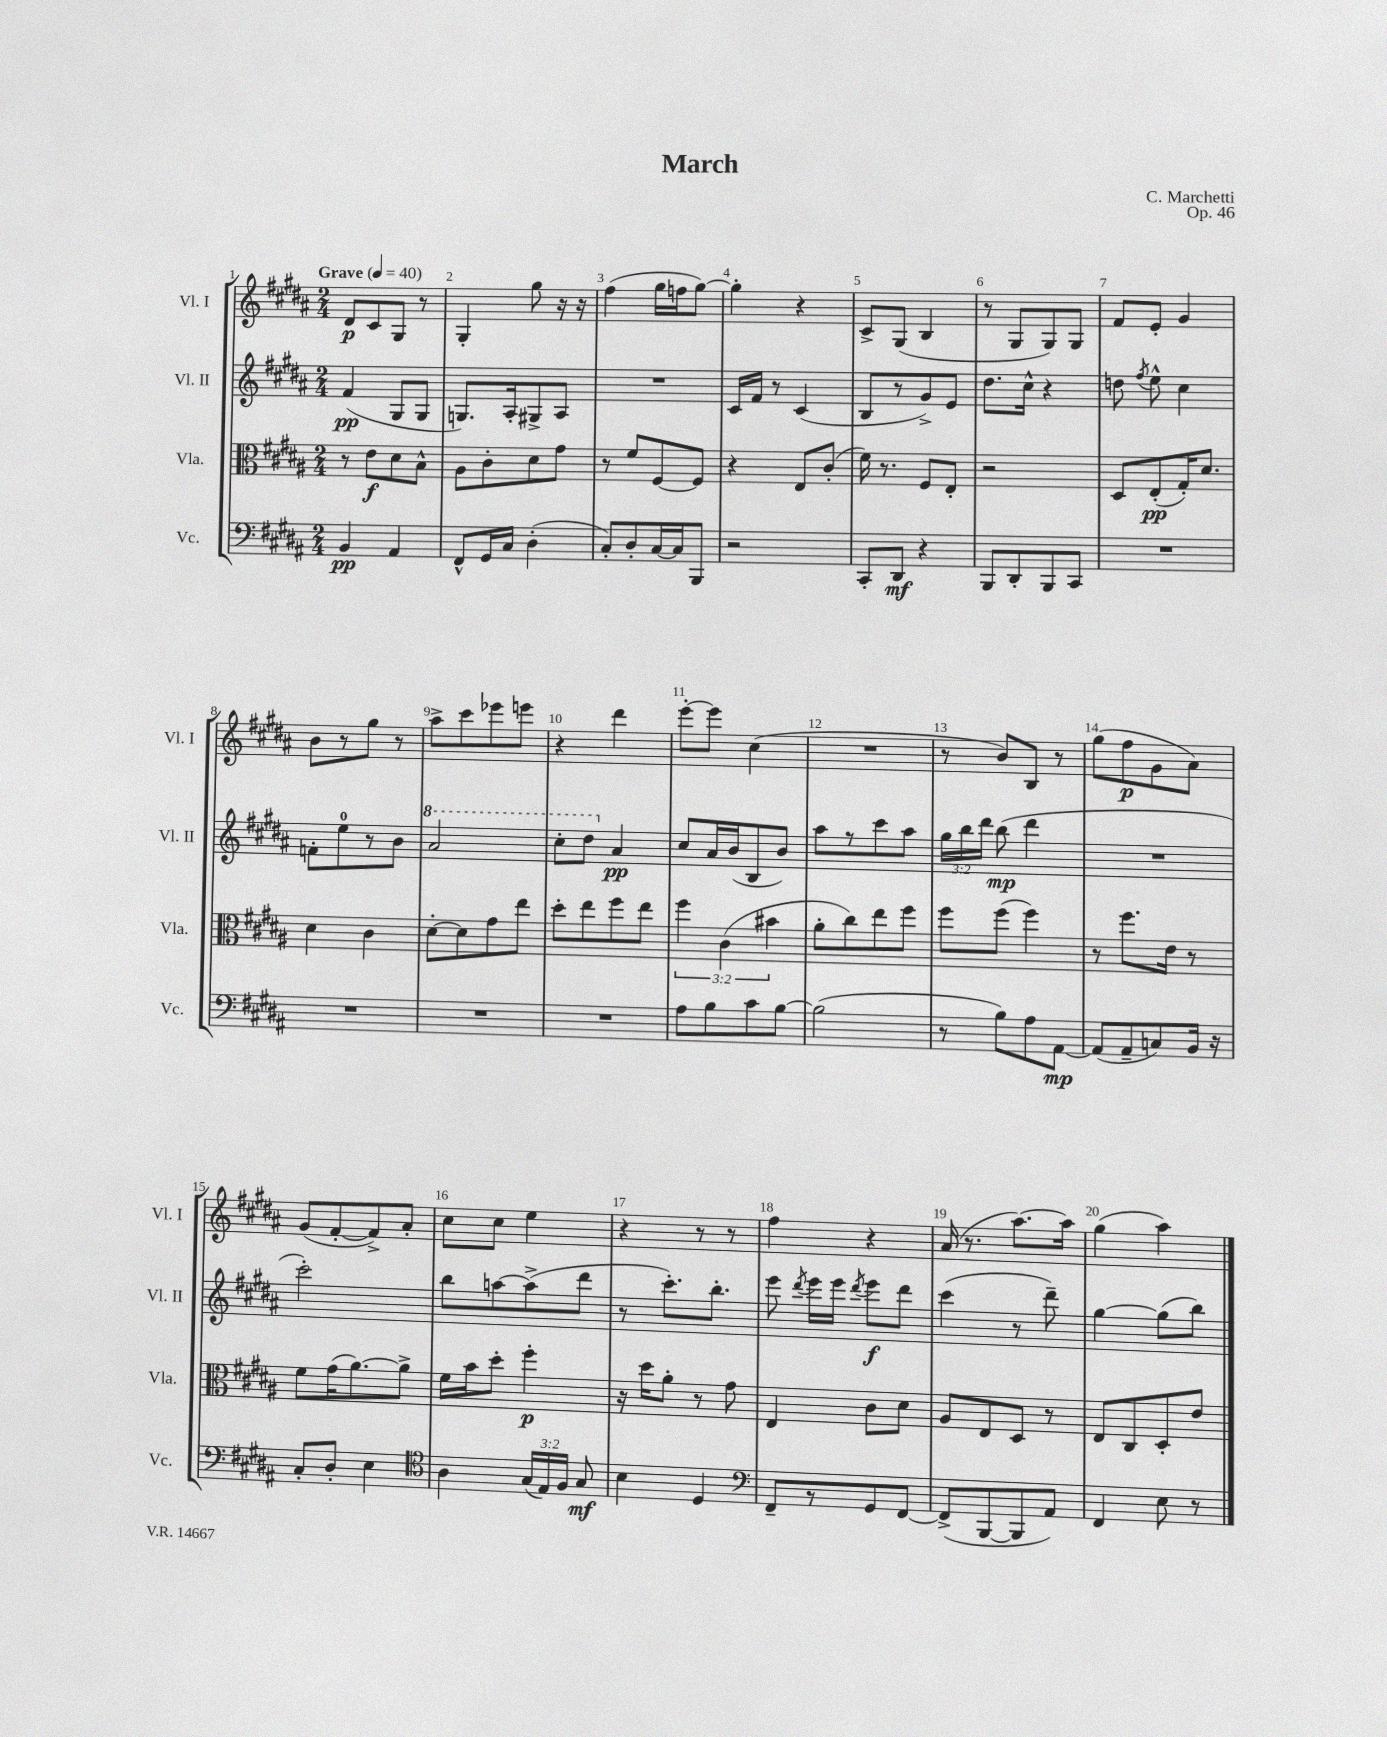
\header { title = "March" composer = "C. Marchetti" opus = "Op. 46" }
<<
\new StaffGroup <<
\new Staff = "s0" \with { instrumentName = "Vl. I" shortInstrumentName = "Vl. I" } {
    \clef treble \key b \major \numericTimeSignature \time 2/4 \tempo "Grave" 4 = 40
    \autoBeamOff dis'8[\p cis'8 gis8] r8 |
    gis4-. gis''8 r16 r16 |
    fis''4( gis''16[ f''16 gis''8]~) |
    gis''4-. r4 |
    cis'8[-> gis8]( b4 |
    r8 gis8[ gis8) gis8] |
    fis'8[ e'8]-. gis'4 |
    b'8[ r8 gis''8] r8 |
    ais''8[-> cis'''8 ees'''8 e'''8] |
    r4 dis'''4 |
    e'''8[~-. e'''8] cis''4( |
    R2 |
    r8 b'8[) b8] r8 |
    gis''8[( fis''8\p gis'8 ais'8]) |
    gis'8[( fis'8~-. fis'8->) ais'8]-. |
    cis''8[ cis''8] e''4 |
    r4 r8 r8 |
    fis''4 r4 |
    ais'16( r8. ais''8.[~) ais''16] |
    gis''4( ais''4) \bar "|." |
}
\new Staff = "s1" \with { instrumentName = "Vl. II" shortInstrumentName = "Vl. II" } {
    \clef treble \key b \major \numericTimeSignature \time 2/4 \override Staff.TupletNumber.text = #tuplet-number::calc-fraction-text
    \autoBeamOff fis'4\pp( gis8[ gis8] |
    g8.[) ais16-. gis8-> ais8] |
    R2 |
    cis'16[ fis'16] r8 cis'4( |
    b8[ r8 gis'8->) e'8] |
    dis''8.[ cis''16]-^ r4 |
    d''8 \acciaccatura { fis''8 } e''8-^ cis''4 |
    f'8[-. e''8-0 r8 b'8] |
    \ottava #1 ais''2 |
    cis'''8[-. dis'''8] \ottava #0 ais'4\pp |
    cis''8[ ais'16 b'16( b8 b'8]) |
    ais''8[ r8 cis'''8 ais''8] |
    \tuplet 3/2 { gis''16[ b''16 dis'''16] } b''8\mp( dis'''4 |
    R2 |
    cis'''2-.) |
    b''8[ a''8~ a''8->( dis'''8] |
    r8 cis'''8.[-.) b''8.]-. |
    e'''8 \acciaccatura { dis'''8 } e'''16[ e'''16] \acciaccatura { dis'''8 } e'''8[\f dis'''8] |
    cis'''4( r8 dis'''8--) |
    gis''4~ gis''8[( b''8]) \bar "|." |
}
\new Staff = "s2" \with { instrumentName = "Vla." shortInstrumentName = "Vla." } {
    \clef alto \key b \major \numericTimeSignature \time 2/4 \override Staff.TupletNumber.text = #tuplet-number::calc-fraction-text
    \autoBeamOff r8 e'8[\f dis'8 b8]-^ |
    ais8[ cis'8-. dis'8 gis'8] |
    r8 fis'8[ fis8~ fis8] |
    r4 e8[ cis'8]-.( |
    fis'16) r8. fis8[ e8]-. |
    r2 |
    dis8[ e8-.\pp( gis16-.) dis'8.] |
    dis'4 cis'4 |
    dis'8[~-. dis'8 gis'8 e''8] |
    dis''8[-. e''8 fis''8 e''8] |
    \tuplet 3/2 { fis''4 cis'4( bis'4 } |
    ais'8[-. cis''8) e''8 fis''8] |
    fis''8[ fis''8]( fis''4) |
    r8 fis''8.[ e'16] r8 |
    fis'8[ gis'16( ais'8.~) ais'8]-> |
    fis'16[ b'16 dis''8]-. fis''4-.\p |
    r16 dis''16[ ais'8]-. r8 gis'8 |
    e4 cis'8[ dis'8] |
    ais8[ e8 dis8] r8 |
    e8[ cis8 dis8-. e'8] \bar "|." |
}
\new Staff = "s3" \with { instrumentName = "Vc." shortInstrumentName = "Vc." } {
    \clef bass \key b \major \numericTimeSignature \time 2/4 \override Staff.TupletNumber.text = #tuplet-number::calc-fraction-text
    \autoBeamOff b,4\pp ais,4 |
    fis,8[-^ gis,16 cis16] dis4-.( |
    cis8[-.) dis8-. cis16~ cis16 b,,8] |
    r2 |
    cis,8[-. dis,8]\mf r4 |
    b,,8[ dis,8-. b,,8 cis,8] |
    R2 |
    R2 |
    R2 |
    R2 |
    ais8[ b8 cis'8 b8]~ |
    b2( |
    r8 b8[) ais8 ais,8]~\mp |
    ais,8[( ais,8-- c8) b,16] r16 |
    cis8[-. dis8]-. e4 |
    \clef tenor ais4 \tuplet 3/2 { gis16[( e16) fis16] } gis8\mf |
    b4 dis4 |
    \clef bass fis,8[-- r8 gis,8 fis,8]~ |
    fis,8[->( b,,8~ b,,8 ais,8]) |
    fis,4 e8 r8 \bar "|." |
}
>>
>>
\layout { \context { \Score \override BarNumber.break-visibility = ##(#f #t #t) barNumberVisibility = #all-bar-numbers-visible } }
